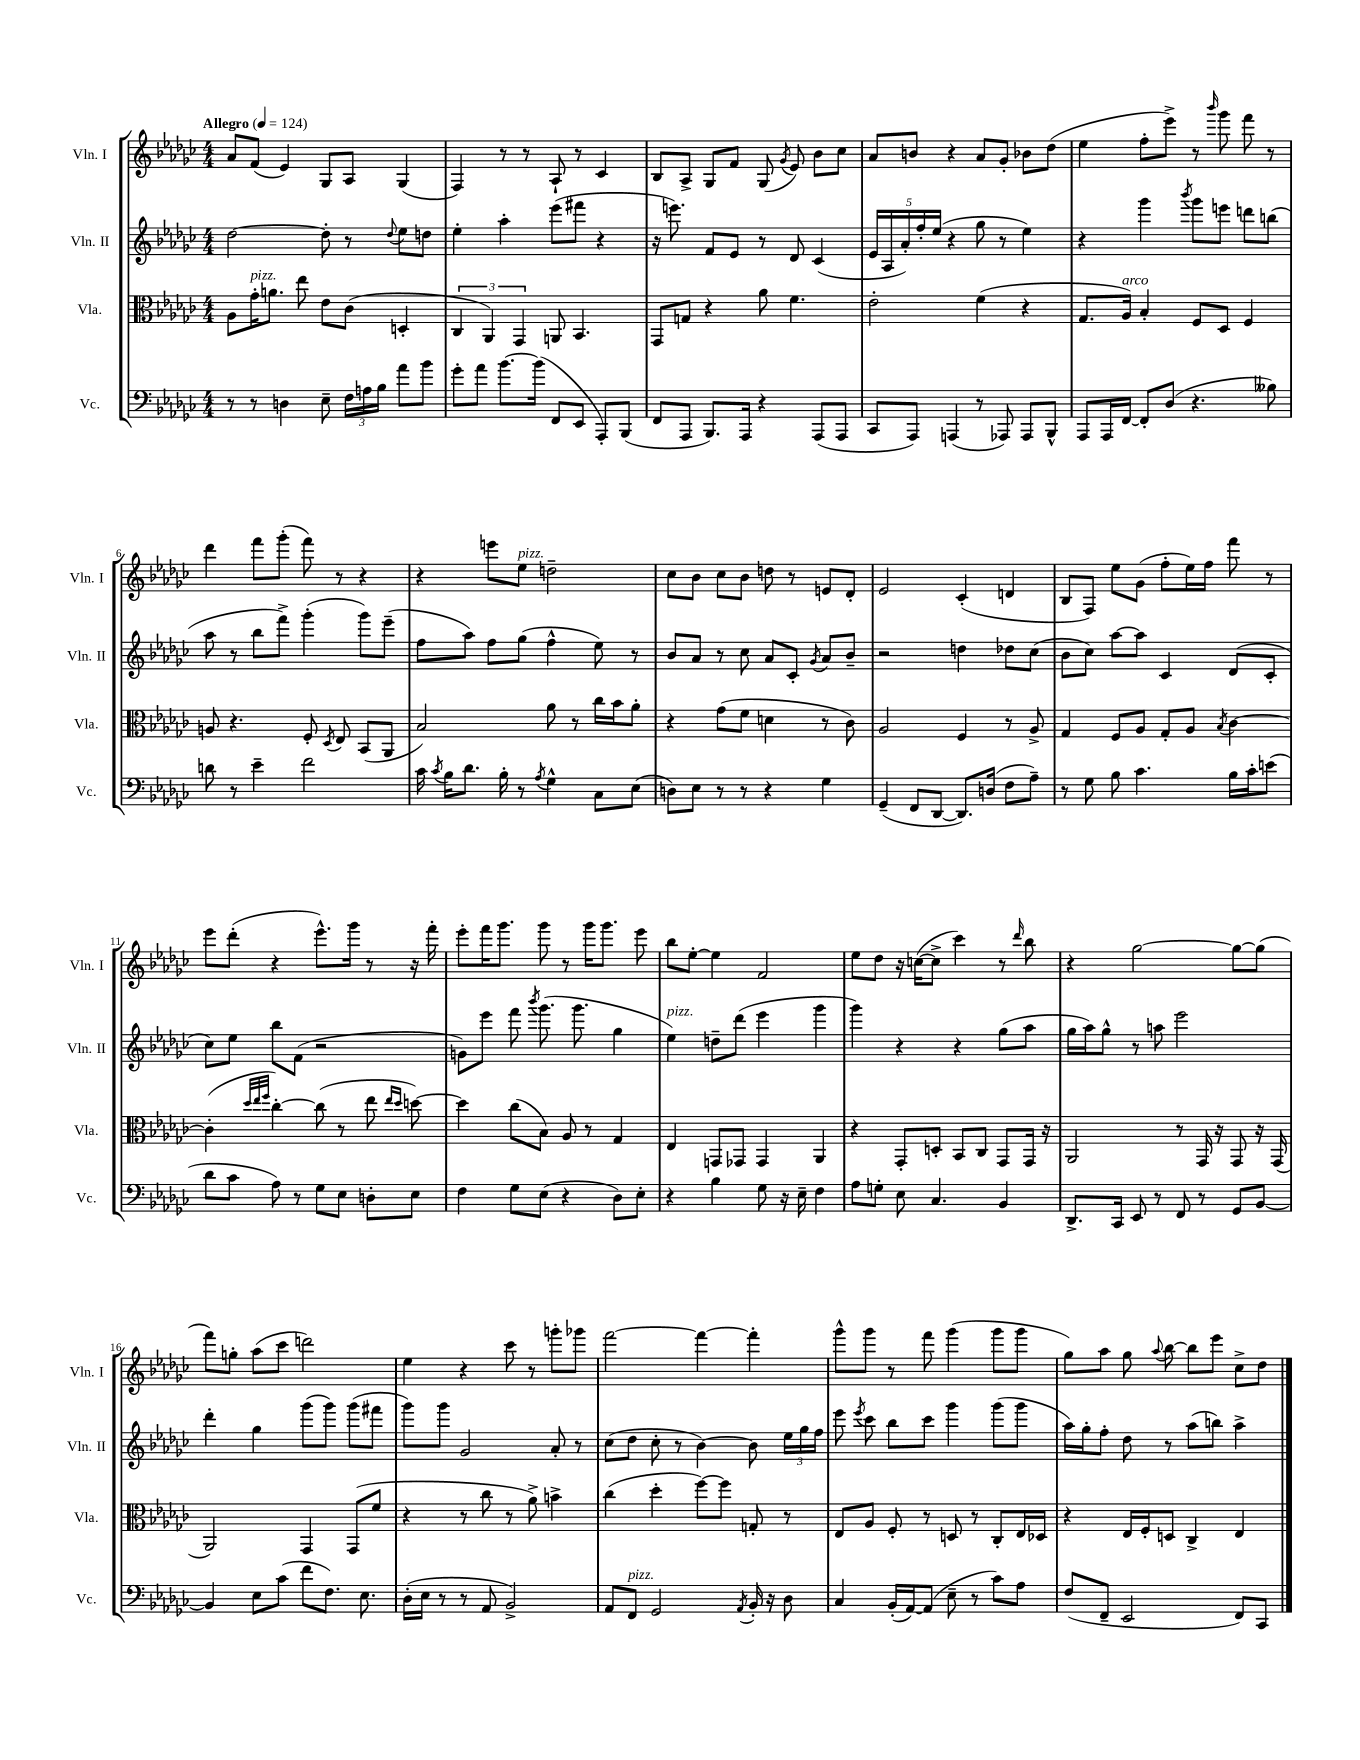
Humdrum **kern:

**kern	**kern	**kern	**kern
*staff4	*staff3	*staff2	*staff1
*clefF4	*clefC3	*clefG2	*clefG2
*k[b-e-a-d-g-c-]	*k[b-e-a-d-g-c-]	*k[b-e-a-d-g-c-]	*k[b-e-a-d-g-c-]
*M4/4	*M4/4	*M4/4	*M4/4
*MM124	*MM124	*MM124	*MM124
8r	8A-\L	[2dd-\	8a-/L
8r	16g-'\K	.	(8f/J
.	8.a\J	.	.
4D\	.	.	4e-/)
.	8ee-\	.	.
8E-~\	8e-\L	8dd-'\]	8G-/L
24F\LL	(8c-\J	8r	8A-/J
24A\	.	.	.
24B-\JJ	.	.	.
.	.	8qqdd-/	.
8a-\L	4D'/	8ee-\L	(4G-/
8b-\J	.	8dd\J	.
=	=	=	=
8g-'\L	6C-/	4ee-'\	4F/)
8a-\J	.	.	.
.	6AA-/)	.	.
[8.b-\L	.	4aa-'\	8r
.	6GG-/	.	.
.	.	.	8r
(16b-\]Jk	.	.	.
8FF/L	8AA/	(8eee-\L	8A-`/
8EE-/J	4.BB-/	8fff#\J	8r
8AAA-'/L)	.	4r	4c-/
(8BBB-/J	.	.	.
=	=	=	=
8FF/L	8GG-/L	16r	8B-/L
.	.	8.eee\)	.
8AAA-/J	8G/J	.	8A-^/J
8.BBB-/L)	4r	8f/L	8G-/L
.	.	8e-/J	8f/J
16AAA-/Jk	.	.	.
4r	8a-\	8r	(8G-/
.	.	.	8qg-/
.	4.f\	8d-/	8e-/)
(8AAA-/L	.	(4c-/	8b-\L
8AAA-/J	.	.	8cc-\J
=	=	=	=
8CC-/L	2e-'\	20e-/LL	8a-/L
.	.	20A-/	.
.	.	20a-'/)	.
8AAA-/J)	.	.	8b/J
.	.	20ff'/	.
.	.	(20ee-/JJ	.
(4AAA/	.	4r	4r
8r	(4f\	8gg-\	8a-/L
8AAA-/)	.	8r	8g-'/J
8AAA-/L	4r	4ee-\)	8b-\L
8BBB-^^/J	.	.	(8dd-\J
=	=	=	=
8AAA-/L	8.G-/L	4r	4ee-\
16AAA-/L	.	.	.
[16FF/JJ	16A-/Jk)	.	.
8FF'/]L	4B-'/	4ggg-\	8ff'\L
(8D-/J	.	.	8eee-^\J)
.	.	8qbbb-/	.
4.r	8F/L	8ggg-\L	8r
.	.	.	16qqbbb-/
.	8D-/J	8eee\J	8ggg-\
.	4F/	8ddd\L	8fff\
8B--\)	.	(8bb\J	8r
=	=	=	=
8d\	8A/	8aa-\	4ddd-\
8r	4.r	8r	.
4e-~\	.	8bb-\L	8fff\L
.	.	8fff^\J)	(8ggg-'\J
2f\	8F'/	(4ggg-'\	8fff\)
.	8qD-/	.	.
.	8E-/	.	8r
.	(8BB-/L	8ggg-\L)	4r
.	8AA-/J	(8eee-~\J	.
=	=	=	=
16c-\	2B-/)	8ff\L	4r
8qc-/	.	.	.
16B-\LK	.	.	.
8.d-\J	.	8aa-\J)	.
.	.	8ff\L	8eee\L
16B-'\	.	.	.
8r	.	(8gg-\J	8ee-\J
8qA-/	.	.	.
4G-^^\	8a-\	4ff^^\	2dd~\
.	8r	.	.
8C-\L	16cc-\LL	8ee-\)	.
.	16b-\J	.	.
(8E-\J	8a-'\J	8r	.
=	=	=	=
8D\L)	4r	8b-/L	8cc-\L
8E-\J	.	8a-/J	8b-\J
8r	(8g-\L	8r	8cc-\L
8r	8f\J	8cc-\	8b-\J
4r	4d\	8a-/L	8dd\
.	.	8c-'/J	8r
.	.	8qg-/	.
4G-\	8r	8a-/L	8e/L
.	8c-\)	8b-~/J	8d-'/J
=	=	=	=
(4GG-~/	2A-/	2r	2e-/
8FF/L	.	.	.
[8DD-/J	.	.	.
8.DD-/]L)	4F/	4dd\	(4c-'/
(16D/Jk	.	.	.
8F\L	8r	8dd-\L	4d/
8A-~\J)	8A-^/	(8cc-\J	.
=	=	=	=
8r	4G-/	8b-\L	8B-/L
8G-\	.	8cc-\J)	8F/J)
8B-\	8F/L	[8aa-\L	8ee-\L
4.c-\	8A-/J	8aa-\]J	(8g-\J
.	8G-'/L	4c-/	8ff'\L
.	8A-/J	.	16ee-\L)
.	.	.	16ff\JJ
.	8qB-/	.	.
16B-\LL	[4c-\	(8d-/L	8fff\
16c-'\J	.	.	.
(8e\J	.	8c-'/J	8r
=	=	=	=
8d-\L	(4c-'\]	8cc-\L)	8eee-\L
8c-\J	.	8ee-\J	(8ddd-'\J
.	32qqdd-/LLL	.	.
.	32qqee-/	.	.
.	32qqff/JJJ	.	.
8A-\)	[4cc-'\)	8bb-\L	4r
8r	.	(8f\J	.
8G-\L	(8cc-\]	2r	8.eee-^^\L)
8E-\J	8r	.	.
.	.	.	16ggg-\Jk
8D'\L	8ee-\	.	8r
.	16qqee-/LL	.	.
.	16qqdd-/JJ	.	.
8E-\J	[8dd\)	.	16r
.	.	.	16fff'\
=	=	=	=
4F\	4dd\]	8g\L)	8eee-'\L
.	.	8eee-\J	16fff\K
.	.	.	8.ggg-\J
8G-\L	(8cc-\L	8fff\	.
.	.	8qbbb-/	.
(8E-\J	8B-\J)	(8.ggg-\	8ggg-\
4r	8A-/	.	8r
.	.	8.ggg-\	.
.	8r	.	16ggg-\LK
.	.	.	8.ggg-\J
8D-\L)	4G-/	4gg-\	.
8E-'\J	.	.	8eee-\
=	=	=	=
4r	4E-/	4ee-\)	8bb-\L
.	.	.	[8ee-'\J
4B-\	8GG/L	8dd~\L	4ee-\]
.	8GG-/J	(8ddd-\J	.
8G-\	4GG-/	4eee-\	2f/
16r	.	.	.
16E-~\	.	.	.
4F\	4AA-/	4ggg-\	.
=	=	=	=
8A-\L	4r	4ggg-\)	8ee-\L
8G'\J	.	.	8dd-\J
8E-\	8GG-'/L	4r	16r
.	.	.	([16cc\LK
4.C-/	8D'/J	.	8cc^\]J
.	8BB-/L	4r	4ccc-\)
.	8C-/J	.	.
4BB-/	8GG-/L	(8gg-\L	8r
.	.	.	16qqddd-/
.	16GG-/Jk	8aa-\J	8bb-\
.	16r	.	.
=	=	=	=
8.DD-^/L	2AA-/	16gg-\LL	4r
.	.	16aa-\J)	.
.	.	8gg-^^\J	.
16CC-/Jk	.	.	.
8EE-/	.	8r	[2gg-\
8r	.	8aa\	.
8FF/	8r	2eee-\	.
8r	16GG-/	.	.
.	16r	.	.
8GG-/L	8GG-/	.	8gg-\_L
[8BB-/J	16r	.	(8gg-\]J
.	(16GG-/	.	.
=	=	=	=
4BB-/]	2AA-/)	4ddd-'\	8fff\L)
.	.	.	8gg'\J
8E-\L	.	4gg-\	(8aa-\L
(8c-\J	.	.	8ccc-\J
8f\L	4GG-/	(8ggg-\L	2ddd\)
8.F\J)	.	8ggg-\J)	.
.	(8GG-/L	(8ggg-\L	.
8.E-\	.	.	.
.	8f/J	8fff#\J	.
=	=	=	=
(16D-'\LL	4r	8ggg-\L)	4ee-\
16E-\JJ	.	.	.
8r	.	8ggg-\J	.
8r	8r	2g-/	4r
8AA-/	8cc-\	.	.
2BB-^/)	8r	.	8ccc-\
.	8a-^\)	.	8r
.	4b^\	8a-'/	8ggg'\L
.	.	8r	8ggg-\J
=	=	=	=
8AA-/L	(4cc-\	(8cc-\L	[2fff\
8FF/J	.	8dd-\J	.
2GG-/	4dd-'\	8cc-'\	.
.	.	8r	.
.	[8ff\L)	[4b-\)	4fff\_
.	8ff\]J	.	.
8qAA-/	.	.	.
16BB-'/	8G'/	8b-\]	4fff'\]
16r	.	.	.
8D-\	8r	24ee-\LL	.
.	.	24gg-\	.
.	.	24ff\JJ	.
=	=	=	=
4C-/	8E-/L	8eee-\	8ggg-^^\L
.	.	8qeee-/	.
.	8A-/J	8ccc-\	8ggg-\J
(16BB-'/LL	8F'/	8bb-\L	8r
[16AA-/J)	.	.	.
(8AA-/]J	8r	8ccc-\J	8fff\
8E-~\	8D/	4ggg-\	(4ggg-\
8r	8r	.	.
8c-\L)	8C-'/L	(8ggg-\L	8ggg-\L
8A-\J	16E-/L	8ggg-\J	8ggg-\J
.	16D-/JJ	.	.
=	=	=	=
(8F/L	4r	16aa-\LL)	8gg-\L)
.	.	16gg-'\J	.
8FF~/J	.	8ff'\J	8aa-\J
2EE-/	16E-/LL	8dd-\	8gg-\
.	16F'/J	.	.
.	.	.	8qqaa-/
.	8D/J	8r	[8bb-\
.	4C-^/	(8aa-\L	8bb-\]L
.	.	8bb\J)	8eee-\J
8FF/L)	4E-/	4aa-^\	8cc-^\L
8CC-/J	.	.	8dd-\J
==	==	==	==
*-	*-	*-	*-
